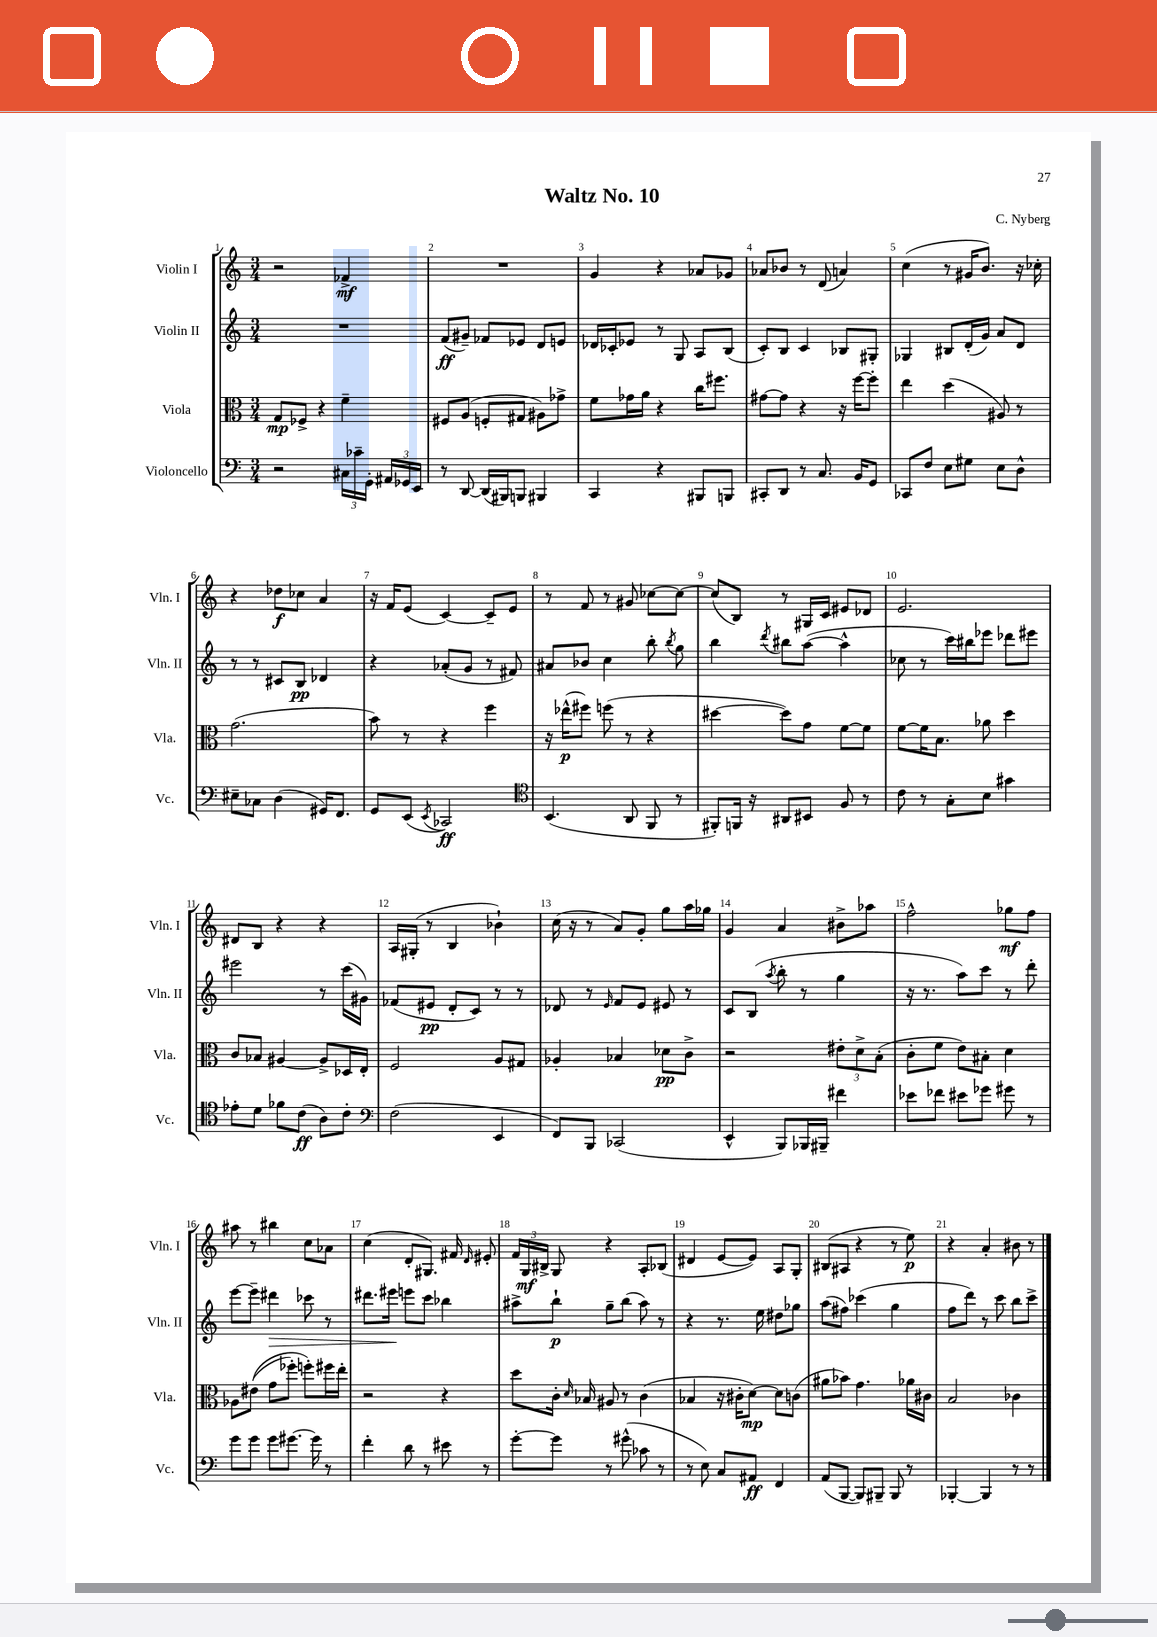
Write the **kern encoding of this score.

**kern	**kern	**kern	**kern
*staff4	*staff3	*staff2	*staff1
*clefF4	*clefC3	*clefG2	*clefG2
*k[]	*k[]	*k[]	*k[]
*M3/4	*M3/4	*M3/4	*M3/4
2r	8G	2.r	2r
.	8F-^	.	.
.	4r	.	.
24C#	4f~	.	4f-^
24c-~	.	.	.
24GG'	.	.	.
24AA#	.	.	.
24GG-	.	.	.
24EE	.	.	.
=	=	=	=
8r	8F#	(8f	2.r
[8DD	(8A	8g#~)	.
(16DD]	8F'	8f-	.
16BBB#)	.	.	.
8BBB	8G#	8e-	.
4BBB#	8A#)	8d	.
.	8g-^	8e	.
=	=	=	=
4CC	8f	16d-	4g
.	.	16c-'	.
.	16g-	8e-	.
.	16a	.	.
4r	4r	8r	4r
.	.	8G	.
8BBB#	16cc	8A	8a-
.	8.ff#	.	.
8BBB	.	(8B	8g-
=	=	=	=
8CC#'	[8g#	8c')	8a-
8DD	8g#]	8B	8b-
8r	4r	4c	8r
8.C	.	.	(8d
.	16r	8B-	4a)
16BB	[16ff	.	.
8GG	8ff']	8G#'	.
=	=	=	=
8CC-	4ee	4G-	(4cc
8F	.	.	.
8E	(4dd	8B#	8r
8G#	.	(16d'	16g#
.	.	16g)	8.b)
8E	8A#)	8a	.
8D^^	8r	8d	16r
.	.	.	16cc-'
=	=	=	=
8E#~	(2.g	8r	4r
8C-	.	8r	.
(4D	.	8c#	8dd-
.	.	8B	8cc-
16GG#)	.	4d-	4a
8.FF	.	.	.
=	=	=	=
8GG	8b)	4r	16r
.	.	.	16f
(8EE	8r	.	(8e
8qEE	.	.	.
2CC-)	4r	(8a-'	[4c)
.	.	8g	.
.	4ff	8r	8c~]
.	.	8f#)	8e
=	=	=	=
*clefC4	*	*	*
(4.BB	16r	8a#	8r
.	(16ee-^^	.	.
.	8ff#)	8b-	8f
.	(8ff	4cc	8r
8AA	8r	.	8g#
8FF	4r	8bb'	[8cc-
.	.	8qbb	.
8r	.	8gg	8cc-_
=	=	=	=
8FF#')	[4dd#	4bb	(8cc-]
16FF	.	.	8B)
16r	.	.	.
.	.	8qddd	.
8AA#	8dd#])	8bb#	8r
8BB#	8g	([8aa	16G#
.	.	.	16c
8F	[8f	4aa^^]	8e#
8r	8f]	.	8d-
=	=	=	=
8c	[8f	8cc-	2.e
8r	16f]	8r	.
.	8.B	.	.
8G'	.	16ccc)	.
.	.	16bb#	.
8B	8a-	8eee-	.
4g#	4dd	8ddd-	.
.	.	8eee#	.
=	=	=	=
8e-'	8c	2eee#	8d#
8d	8B-	.	8B
8f-	[4A#	.	4r
(8c	.	.	.
8A)	8A#^]	8r	4r
8c'	16D-	(16ccc	.
.	16E'	16g#)	.
=	=	=	=
*clefF4	*	*	*
(2F	2F	(8f-	16A
.	.	.	(16G#'
.	.	8e#	8r
.	.	8d'	4B
.	.	8c)	.
4EE	8A	8r	4b-`)
.	8G#	8r	.
=	=	=	=
8FF)	4A-'	8d-	(16cc
.	.	.	16r
8BBB	.	8r	8r
.	.	16qqe	.
(2CC-	4B-	8f	8a)
.	.	8e	8g'
.	8d-	8e#	8gg
.	8c^	8r	16aa
.	.	.	16gg-
=	=	=	=
4EE^^	2r	8c	4g
.	.	(8B	.
.	.	8qaa	.
8BBB)	.	8bb'	4a
16BBB-	.	8r	.
16BBB#~	.	.	.
4f#	12e#'	4gg	8b#^
.	12d^	.	.
.	.	.	8aa-
.	(12B'	.	.
=	=	=	=
8e-	8c'	16r	2ff^^
.	.	8.r	.
8f-	8f	.	.
8e#	8e)	8aa)	.
8g-	8B#'	8ccc	.
8g#	4d	8r	8gg-
8r	.	8ddd'	8ff
=	=	=	=
8g	8A-	[8eee	8aa#
8g	&((8e#	8eee~]	8r
8g	8g	4ddd#	4bb#
[8.g#	8ff-')	.	.
.	8ff'&)	8ccc-	8cc
16g#]	.	.	.
8r	16ff#	8r	8a-
.	16ee'	.	.
=	=	=	=
4f'	2r	8.ddd#	(4cc
.	.	16eee#	.
8d	.	8eee	8d'
8r	.	8ccc	8.G#)
8e#	4r	4bb-	.
.	.	.	16f#
.	.	.	16qqd
8r	.	.	8e#'
=	=	=	=
[8g'	8dd	8aa#^	24f
.	.	.	24G
.	.	.	24B#^
8g]	16c'	8bb`	8G
.	16qqd	.	.
.	16B-	.	.
8r	8A#	8gg~	4r
(8g#^^	8r	(8bb	.
8c-	(4c	8aa#)	8A'
8r	.	8r	(8B-
=	=	=	=
8r	4B-	4r	4d#
8E)	.	.	.
8C	16r	8.r	[8e
.	16c#'	.	.
8AA#	[8d)	.	8e])
.	.	16ee	.
4FF	8d]	8dd#	8A
.	(8c	8gg-	8G'
=	=	=	=
(8AA	8a#	(8aa	(8B#
[8BBB	8b-)	8ff#)	8A#
8BBB])	4.g	(4ccc-	4r
8BBB#~	.	.	.
8BBB#	.	4gg	8r
8r	16a-	.	8ee)
.	16c#	.	.
=	=	=	=
[4BBB-'	2B	8ff	4r
.	.	8ddd)	.
4BBB-]	.	8r	4a'
.	.	8ccc	.
8r	4c-	8bb	8b#
8r	.	8ccc^	8r
==	==	==	==
*-	*-	*-	*-
